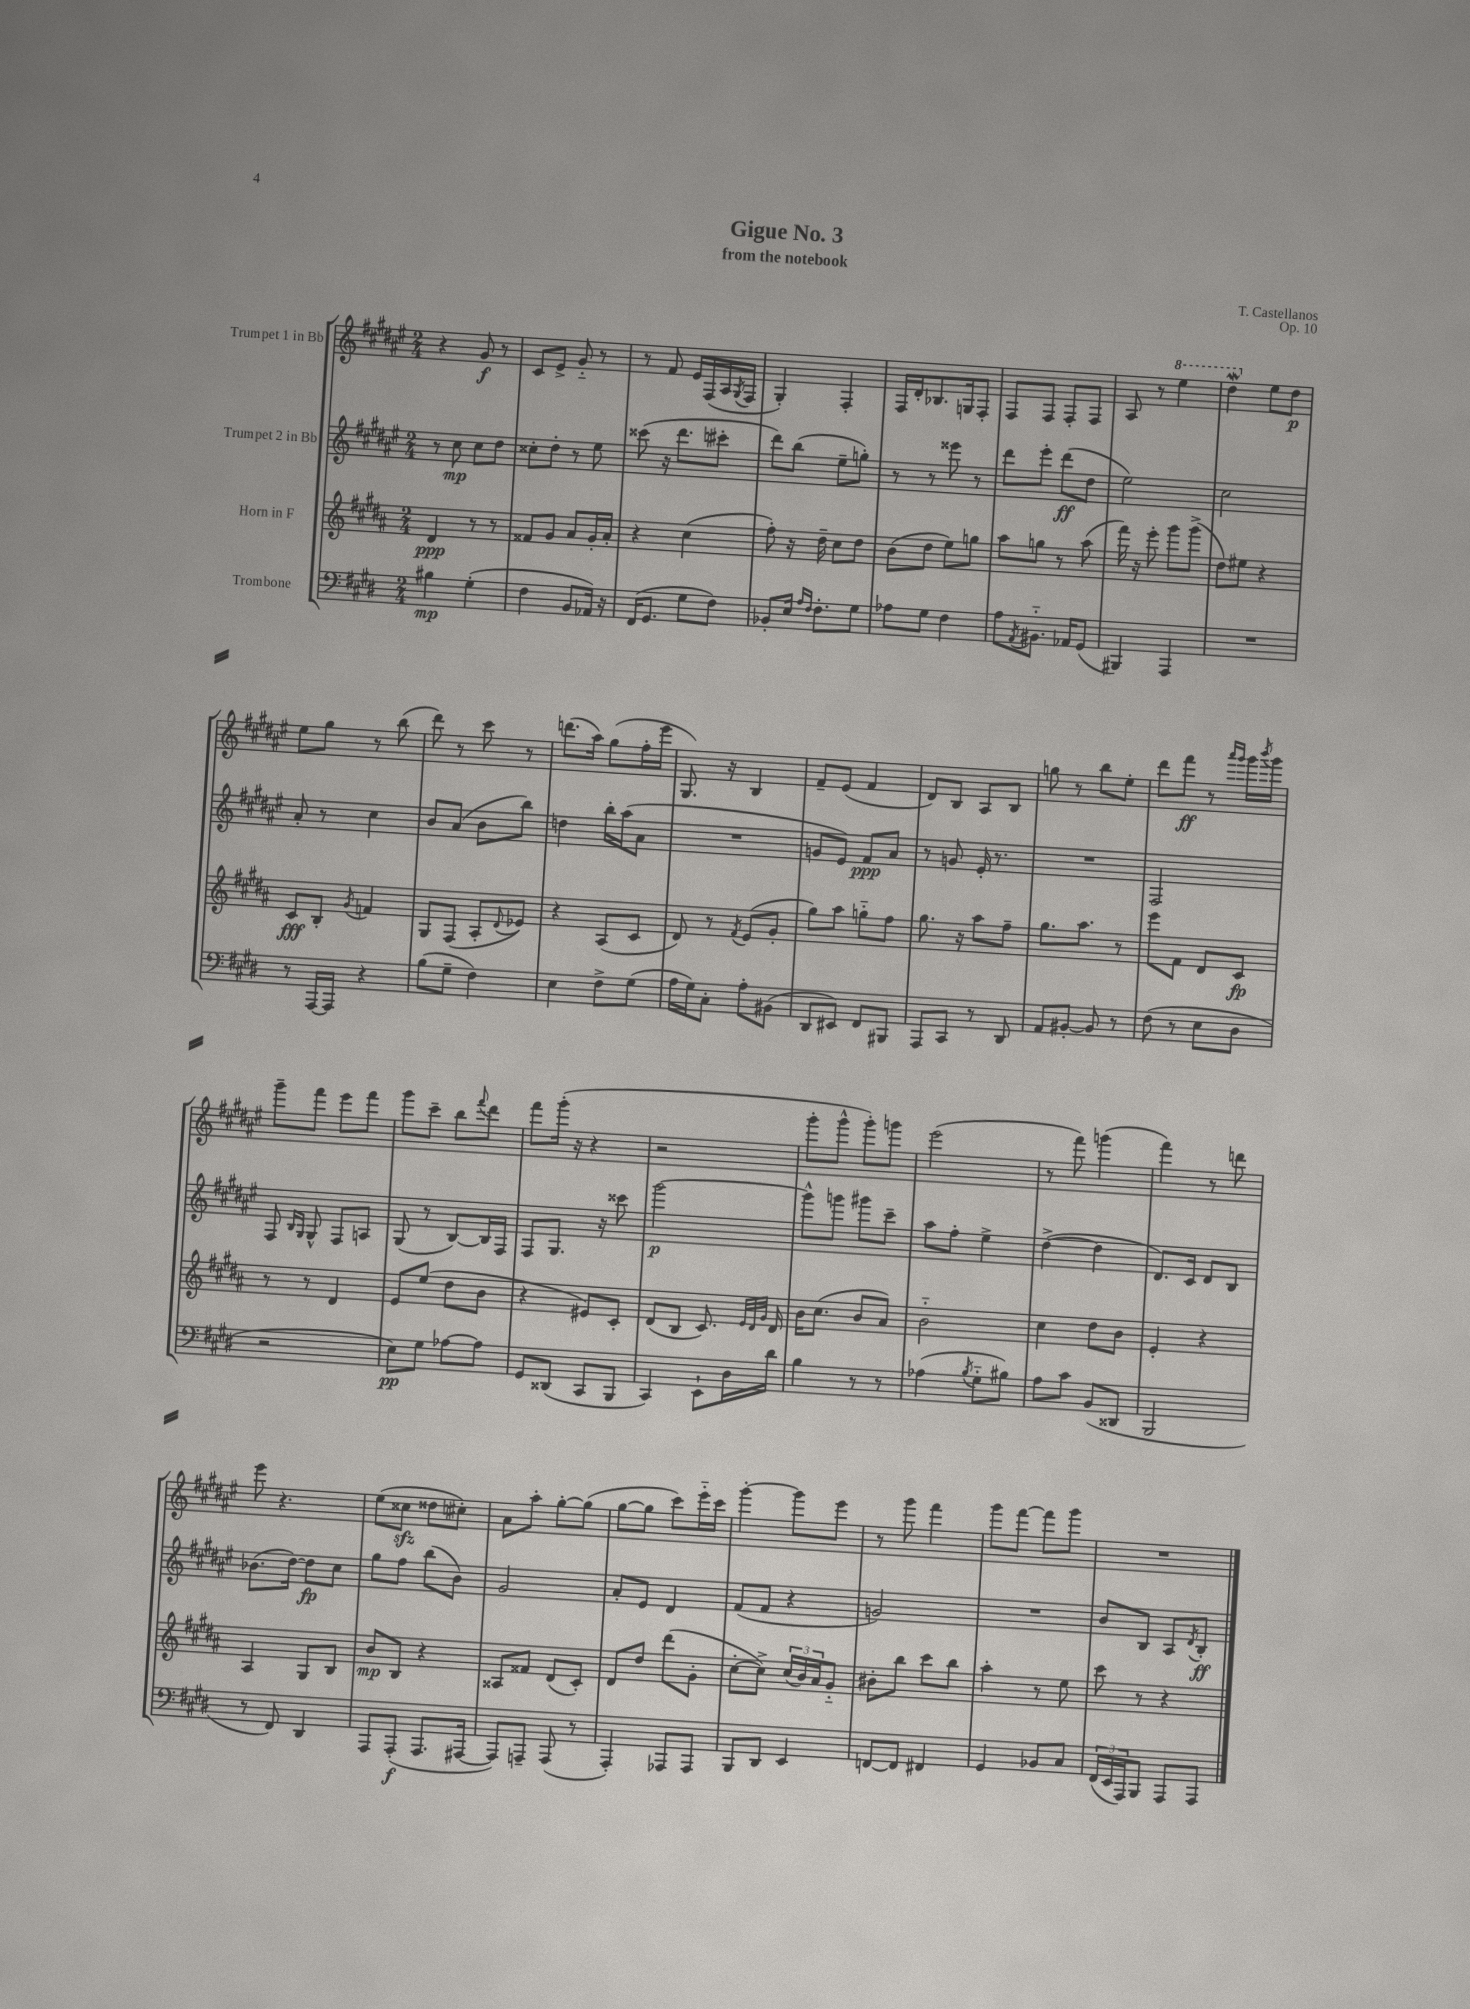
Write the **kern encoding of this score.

**kern	**dynam	**kern	**dynam	**kern	**dynam	**kern	**dynam
*part4	*part4	*part3	*part3	*part2	*part2	*part1	*part1
*staff4	*staff4	*staff3	*staff3	*staff2	*staff2	*staff1	*staff1
*I"Trombone	*	*I"Horn in F	*	*I"Trumpet 2 in Bb	*	*I"Trumpet 1 in Bb	*
*clefF4	*	*clefG2	*	*clefG2	*	*clefG2	*
*k[f#c#g#d#]	*	*k[f#c#g#d#a#]	*	*k[f#c#g#d#a#e#]	*	*k[f#c#g#d#a#e#]	*
*M2/4	*	*M2/4	*	*M2/4	*	*M2/4	*
=1	=1	=1	=1	=1	=1	=1	=1
4B#X\	mp	4d#/	ppp	8r	.	4r	.
.	.	.	.	8cc#\	mp	.	.
(4G#'\	.	8r	.	8cc#\L	.	8g#/	f
.	.	8r	.	8dd#\J	.	8r	.
=2	=2	=2	=2	=2	=2	=2	=2
4F#\	.	8f##X/L	.	8cc##X'\L	.	8c#/L	.
.	.	8g#/J	.	8dd#'\J	.	8e#^/J	.
8BB/L	.	8a#/L	.	8r	.	8g#/	.
16AA-X/Jk)	.	16g#'/L	.	8ee#\	.	8r	.
16r	.	16a#'/JJ	.	.	.	.	.
=3	=3	=3	=3	=3	=3	=3	=3
(16FF#/KL	.	4r	.	(8ccc##X\	.	8r	.
8.GG#/J	.	.	.	.	.	.	.
.	.	.	.	16r	.	8f#/	.
.	.	.	.	8.ddd#\L	.	.	.
8G#\L	.	(4cc#\	.	.	.	16e#/LL	.
.	.	.	.	.	.	(16F#/	.
8F#\J)	.	.	.	8ccc#X'\J	.	16A#/	.
.	.	.	.	.	.	8qG#/	.
.	.	.	.	.	.	16F#/JJ	.
=4	=4	=4	=4	=4	=4	=4	=4
8BB-X'/L	.	8ff#'\)	.	8ddd#\L)	.	4G#'/)	.
16E/Jk	.	16r	.	(8bb\J	.	.	.
16qqA/LL	.	.	.	.	.	.	.
16qqF#/JJ	.	.	.	.	.	.	.
8.F#'\L	.	16dd#~\	.	.	.	.	.
.	.	8cc#\L	.	8ee#~\L	.	4F#'/	.
8G#\J	.	8dd#\J	.	8ggn'\J)	.	.	.
=5	=5	=5	=5	=5	=5	=5	=5
8A-X\L	.	(8b\L	.	8r	.	16F#/LL	.
.	.	.	.	.	.	16d#'/J	.
8G#\J	.	8dd#\J	.	8r	.	8.B-X/	.
4F#\	.	8ee\L)	.	8eee##X\	.	.	.
.	.	.	.	.	.	16Gn/k	.
.	.	8ggn\J	.	8r	.	8F#'/J	.
=6	=6	=6	=6	=6	=6	=6	=6
8A\L	.	8aa#\L	.	8ddd#\L	.	8F#/L	.
8qAA/	.	.	.	.	.	.	.
8.BB#X\J	.	8ggn\J	.	8eee#'\J	.	8F#/J	.
.	.	8r	.	(8ddd#\L	ff	8F#'/L	.
16AA-X/KL	.	.	.	.	.	.	.
(8GG#/J	.	(8aa#\	.	8dd#\J	.	8F#/J	.
=7	=7	=7	=7	=7	=7	=7	=7
4BBB#X/)	.	16fff#\)	.	2ee#\)	.	8A#/	.
.	.	16r	.	.	.	.	.
.	.	8eee'\	.	.	.	8r	.
*	*	*	*	*	*	*8va	*
4AAA/	.	8ggg#\L	.	.	.	4eee#\	.
.	.	(8ggg#^\J	.	.	.	.	.
=8	=8	=8	=8	=8	=8	=8	=8
2r	.	8dd#\L)	.	2cc#\	.	4ddd#W\	.
.	.	8ee#X\J	.	.	.	.	.
*	*	*	*	*	*	*X8va	*
.	.	4r	.	.	.	8ee#\L	.
.	.	.	.	.	.	8dd#\J	p
!!LO:LB:g=z
=9	=9	=9	=9	=9	=9	=9	=9
8r	.	8c#/L	fff	8a#'/	.	8ee#\L	.
[16AAA/LL	.	8B'/J	.	8r	.	8gg#\J	.
16AAA/JJ]	.	.	.	.	.	.	.
.	.	8qg#/	.	.	.	.	.
4r	.	4fn/	.	4cc#\	.	8r	.
.	.	.	.	.	.	(8bb\	.
=10	=10	=10	=10	=10	=10	=10	=10
(8B\L	.	8G#/L	.	8b/L	.	8ddd#\)	.
8G#~\J	.	(8F#/J	.	(8a#/J	.	8r	.
4F#\)	.	8A#'/L	.	8b\L	.	8ccc#\	.
.	.	8qqd#/	.	.	.	.	.
.	.	8e-X/J)	.	8bb\J)	.	8r	.
=11	=11	=11	=11	=11	=11	=11	=11
4E\	.	4r	.	4ddn\	.	(8.dddn\L	.
.	.	.	.	.	.	16aa#\Jk)	.
8F#^\L	.	(8A#/L	.	16bb'\LL	.	(8gg#\L	.
.	.	.	.	(16aa#\J	.	.	.
(8G#\J	.	8c#/J	.	8a#\J	.	16ff#'\L	.
.	.	.	.	.	.	16eee#\JJ	.
=12	=12	=12	=12	=12	=12	=12	=12
16A\LL	.	8d#/)	.	2r	.	8.G#/)	.
16G#\J)	.	.	.	.	.	.	.
8C#'\J	.	8r	.	.	.	.	.
.	.	.	.	.	.	16r	.
.	.	8qf#/	.	.	.	.	.
8A'\L	.	(8e/L	.	.	.	4B/	.
(8BB#X\J	.	8g#'/J	.	.	.	.	.
=13	=13	=13	=13	=13	=13	=13	=13
8DD#/L	.	8gg#\L)	.	8gn/L	.	8f#~/L	.
8EE#X/J)	.	8aa#\J	.	8e#/J)	.	(8e#/J	.
8FF#/L	.	8ggn\L	.	8f#/L	ppp	4f#/	.
8BBB#X/J	.	8ff#\J	.	8a#/J	.	.	.
=14	=14	=14	=14	=14	=14	=14	=14
8AAA/L	.	8.gg#\	.	8r	.	8d#/L)	.
8CC#/J	.	.	.	8gn/	.	8B/J	.
.	.	16r	.	.	.	.	.
8r	.	8aa#\L	.	16e#'/	.	8A#/L	.
.	.	.	.	8.r	.	.	.
8DD#/	.	8ff#~\J	.	.	.	8B/J	.
=15	=15	=15	=15	=15	=15	=15	=15
8AA/L	.	8.gg#\L	.	2r	.	8ggn\	.
[8BB#X'/J	.	.	.	.	.	8r	.
.	.	8.aa#\J	.	.	.	.	.
8BB#/]	.	.	.	.	.	8bb\L	.
8r	.	8r	.	.	.	8ee#'\J	.
=16	=16	=16	=16	=16	=16	=16	=16
(8F#\	.	8eee\L	.	2F#/	.	8ddd#\L	.
8r	.	8f#\J	.	.	.	8fff#\J	ff
8E\L	.	8d#/L	.	.	.	8r	.
.	.	.	.	.	.	16qqaaa#/LL	.
.	.	.	.	.	.	16qqggg#/JJ	.
8D#\J	.	8c#/J	fp	.	.	16ggg#\LL	.
.	.	.	.	.	.	8qbbb/	.
.	.	.	.	.	.	16ggg#\JJ	.
!!LO:LB:g=z
=17	=17	=17	=17	=17	=17	=17	=17
2r	.	8r	.	8F#/	.	8ggg#~\L	.
.	.	.	.	16qqB/LL	.	.	.
.	.	.	.	16qqG#/JJ	.	.	.
.	.	8r	.	8G#^^/	.	8fff#\J	.
.	.	4d#/	.	8F#/L	.	8eee#\L	.
.	.	.	.	8An/J	.	8fff#\J	.
=18	=18	=18	=18	=18	=18	=18	=18
8E\L)	pp	8e/L	.	(8G#/	.	8ggg#\L	.
8G#\J	.	(8ee/J	.	8r	.	8ccc#~\J	.
[8A-X\L	.	8dd#\L	.	[8B/L)	.	8bb\L	.
.	.	.	.	.	.	8qqfff#/	.
8A-\J]	.	8b\J	.	16B/L]	.	8ddd#\J	.
.	.	.	.	16F#/JJ	.	.	.
=19	=19	=19	=19	=19	=19	=19	=19
8GG#/L	.	4r	.	8F#/L	.	8fff#\L	.
(8DD##X/J	.	.	.	8.G#/J	.	(16ggg#'\Jk	.
.	.	.	.	.	.	16r	.
8CC#/L	.	8e#X/L)	.	.	.	4r	.
.	.	.	.	16r	.	.	.
8BBB/J	.	8c#'/J	.	8ccc##X\	.	.	.
=20	=20	=20	=20	=20	=20	=20	=20
4CC#/)	.	(8d#/L	.	[2ggg#\	p	2r	.
.	.	8B/J	.	.	.	.	.
8EE`\L	.	8.c#/)	.	.	.	.	.
16D#\L	.	.	.	.	.	.	.
.	.	32qqe/LLL	.	.	.	.	.
.	.	32qqd#/	.	.	.	.	.
.	.	32qqg#/JJJ	.	.	.	.	.
16d#\JJ	.	16d#/	.	.	.	.	.
=21	=21	=21	=21	=21	=21	=21	=21
4B\	.	16b\KL	.	8ggg#^^\L]	.	8ggg#'\L	.
.	.	(8.cc#\J	.	.	.	.	.
.	.	.	.	8gggn\J	.	8ggg#^^\J	.
8r	.	8b/L	.	8ggg#X\L	.	8ggg#'\L)	.
8r	.	8a#/J)	.	8ccc#~\J	.	8gggn\J	.
=22	=22	=22	=22	=22	=22	=22	=22
(4A-X\	.	2b\	.	8aa#\L	.	(2eee#\	.
.	.	.	.	8ff#'\J	.	.	.
8qB/	.	.	.	.	.	.	.
8G#\L	.	.	.	4ee#^\	.	.	.
8B#X\J)	.	.	.	.	.	.	.
=23	=23	=23	=23	=23	=23	=23	=23
8A\L	.	4cc#\	.	([4dd#^\	.	8r	.
8c#\J	.	.	.	.	.	8fff#\)	.
(8BB/L	.	8dd#\L	.	4dd#\]	.	(4gggn\	.
8DD##X/J	.	8b\J	.	.	.	.	.
=24	=24	=24	=24	=24	=24	=24	=24
2BBB/	.	4e'/	.	8.d#/L)	.	4fff#\)	.
.	.	.	.	16c#/Jk	.	.	.
.	.	4r	.	8d#/L	.	8r	.
.	.	.	.	8B/J	.	8dddn\	.
!!LO:LB:g=z
=25	=25	=25	=25	=25	=25	=25	=25
8r	.	4A#/	.	(8.b-X\L	.	8eee#\	.
8FF#/)	.	.	.	.	.	4.r	.
.	.	.	.	[16dd#\Jk)	.	.	.
4DD#/	.	8G#/L	.	8dd#\L]	fp	.	.
.	.	8B/J	.	8cc#\J	.	.	.
=26	=26	=26	=26	=26	=26	=26	=26
8AAA/L	.	8b/L	mp	8gg#\L	.	(8ee#\L	.
(8AAA'/J	f	8B/J	.	8ff#\J	.	8cc##Xzz\J	.
8.AAA/L	.	4r	.	(8bb\L	.	8dd##X\L	.
.	.	.	.	8b\J)	.	8cc#X'\J)	.
[16AAA#X/Jk	.	.	.	.	.	.	.
=27	=27	=27	=27	=27	=27	=27	=27
8AAA#/L])	.	8A##X/L	.	2g#/	.	8a#\L	.
8AAAn~/J	.	8f##X/J	.	.	.	8aa#'\J	.
(8AAA/	.	(8d#/L	.	.	.	[8gg#'\L	.
8r	.	8c#'/J)	.	.	.	(8gg#\J]	.
=28	=28	=28	=28	=28	=28	=28	=28
4AAA'/)	.	8d#/L	.	8a#'/L	.	[8gg#\L	.
.	.	8dd#/J	.	8e#/J	.	8gg#\J]	.
8AAA-X/L	.	(8ddd#\L	.	4d#/	.	8ccc#\L)	.
8AAA-/J	.	8g#'\J	.	.	.	16eee#\L	.
.	.	.	.	.	.	16ccc#\JJ	.
=29	=29	=29	=29	=29	=29	=29	=29
8BBB/L	.	[8cc#'\L	.	(8f#/L	.	[4ggg#'\	.
8DD#/J	.	8cc#^\J])	.	8f#/J	.	.	.
4EE/	.	(24cc#/LL	.	4r	.	8ggg#\L]	.
.	.	24b/)	.	.	.	.	.
.	.	24a#/J	.	.	.	.	.
.	.	8g#/J	.	.	.	8eee#\J	.
=30	=30	=30	=30	=30	=30	=30	=30
[8FFn/L	.	8b#X'\L	.	2gn/)	.	8r	.
8FF/J]	.	8bb\J	.	.	.	8ggg#\	.
4FF#X/	.	8ccc#\L	.	.	.	4fff#\	.
.	.	8bb\J	.	.	.	.	.
=31	=31	=31	=31	=31	=31	=31	=31
4GG#/	.	4aa#'\	.	2r	.	8ggg#\L	.
.	.	.	.	.	.	[8fff#\J	.
8BB-X/L	.	8r	.	.	.	8fff#\L]	.
8C#/J	.	8ee\	.	.	.	8ggg#\J	.
=32	=32	=32	=32	=32	=32	=32	=32
(24FF#/LL	.	8ccc#\	.	8b/L	.	2r	.
24EE/	.	.	.	.	.	.	.
24AAA/J)	.	.	.	.	.	.	.
8BBB/J	.	8r	.	8B/J	.	.	.
8AAA/L	.	4r	.	8A#/L	.	.	.
.	.	.	.	8qd#/	.	.	.
8AAA/J	.	.	.	8B'/J	ff	.	.
==	==	==	==	==	==	==	==
*-	*-	*-	*-	*-	*-	*-	*-
